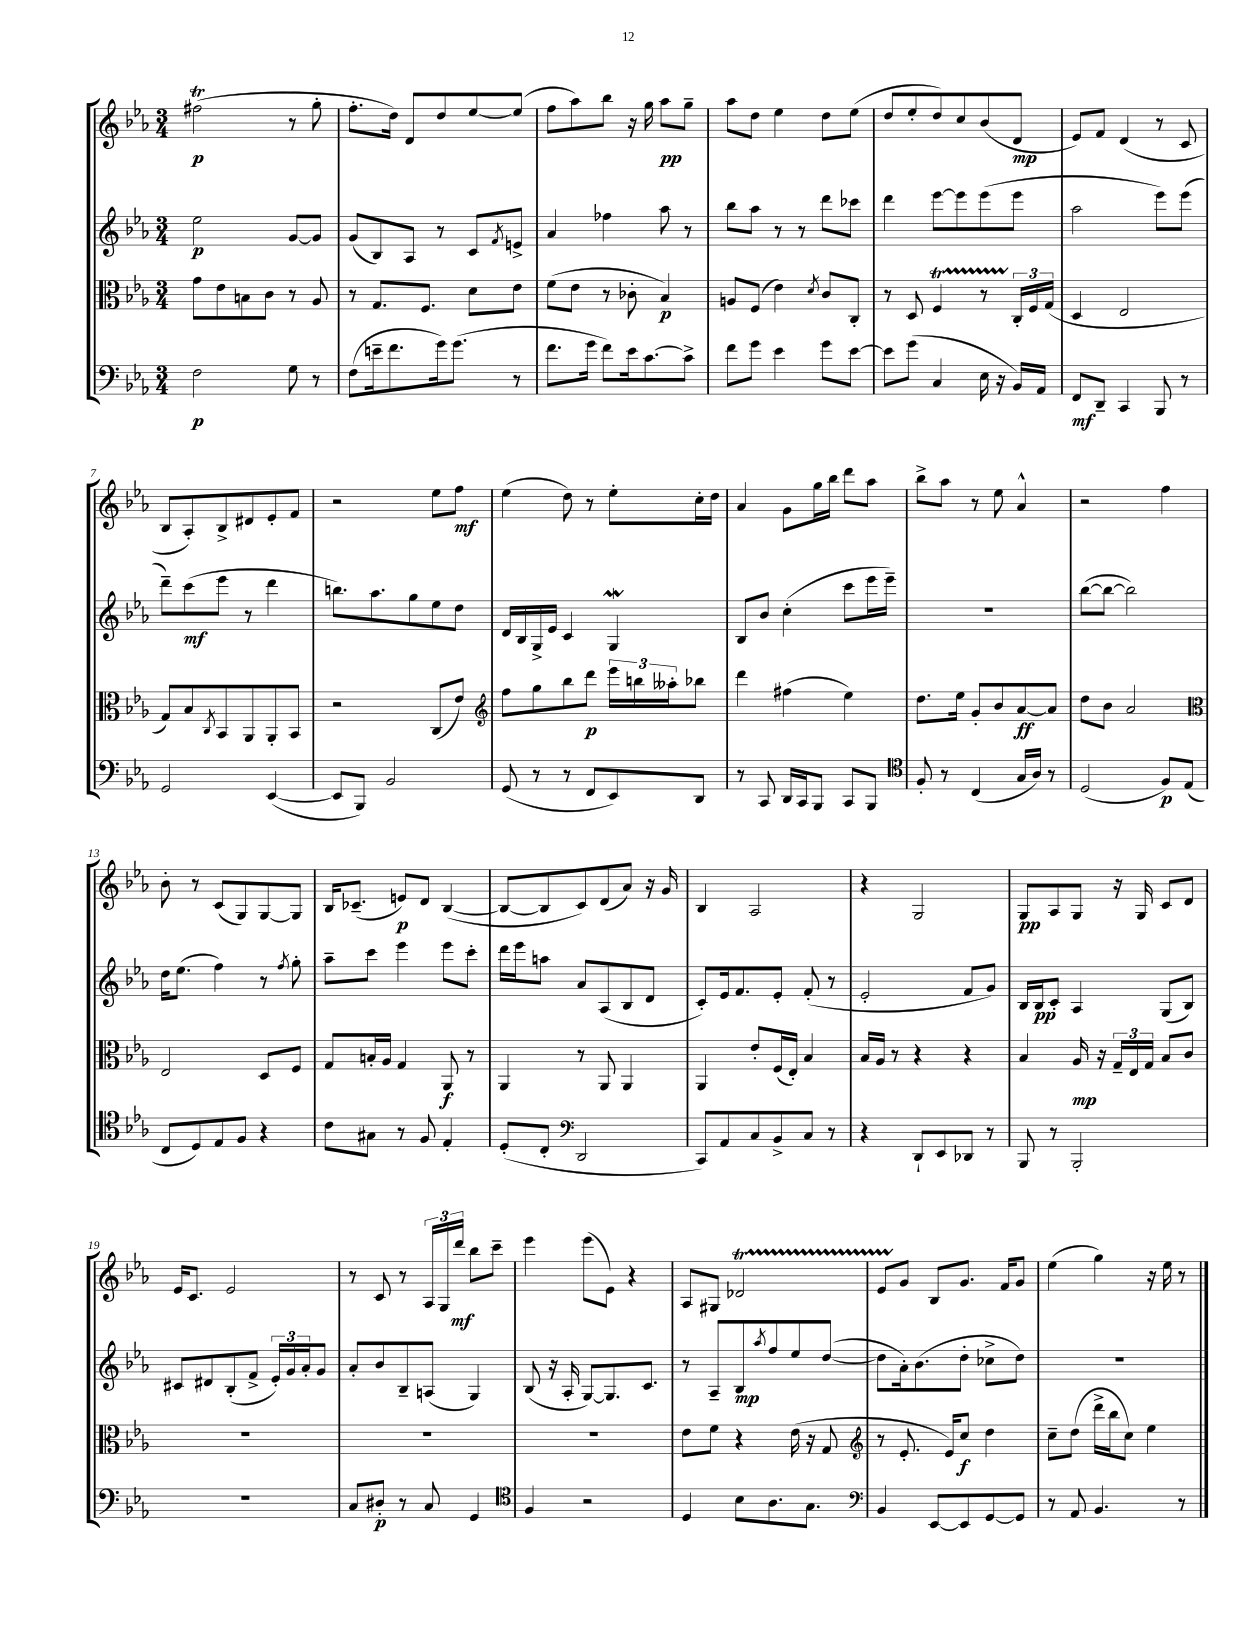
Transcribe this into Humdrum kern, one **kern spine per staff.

**kern	**kern	**kern	**kern
*staff4	*staff3	*staff2	*staff1
*clefF4	*clefC3	*clefG2	*clefG2
*k[b-e-a-]	*k[b-e-a-]	*k[b-e-a-]	*k[b-e-a-]
*M3/4	*M3/4	*M3/4	*M3/4
2F	8g	2ee-	(2ff#
.	8e-	.	.
.	8B	.	.
.	8c	.	.
8G	8r	[8g	8r
8r	8A-	8g]	8gg'
=	=	=	=
(8F	8r	(8g	8.ff'
16e~	8.G	8B-)	.
8.f	.	.	16dd)
.	.	8A-	8d
.	8.F	.	.
16g)	.	8r	8dd
(8.g	.	.	.
.	8d	8c	[8ee-
.	.	8qf	.
8r	8e-	8e^	(8ee-]
=	=	=	=
8.f	(8f	4a-	8ff
.	8e-	.	8aa-)
16g	.	.	.
8f)	8r	4ff-	8bb-
16e-	8c-'	.	16r
[8.c	.	.	16gg
.	4B-)	8aa-	8aa-
8c^]	.	8r	8gg~
=	=	=	=
8f	8A	8bb-	8aa-
8g	(8F	8aa-	8dd
4e-	4e-)	8r	4ee-
.	.	8r	.
.	8qd	.	.
8g	8c	8ddd	8dd
[8e-	8C'	8ccc-	(8ee-
=	=	=	=
8e-]	8r	4ddd	8dd
(8g	8D	.	8ee-'
4C	4F	[8eee-	8dd)
.	.	8eee-]	8cc
16E-	8r	(8eee-	(8b-
16r	.	.	.
16BB-)	24C'	8eee-	8d
.	24F	.	.
16AA-	.	.	.
.	(24G	.	.
=	=	=	=
8FF	4D	2aa-	8e-)
8DD~	.	.	8f
4CC	2E-	.	(4d
8BBB-	.	8eee-)	8r
8r	.	(8eee-	8c
=	=	=	=
2GG	8G)	8ddd~)	8B-
.	8B-	(8ccc	8A-')
.	8qC	.	.
.	8BB-	8eee-	8B-^
.	8AA-	8r	8d#
([4EE-	8AA-'	4ddd	8e-'
.	8BB-	.	8f
=	=	=	=
8EE-]	2r	8.bb)	2r
8BBB-)	.	.	.
.	.	8.aa-	.
2BB-	.	.	.
.	.	8gg	.
.	(8C	8ee-	8ee-
.	8e-)	8dd	8ff
=	=	=	=
*	*clefG2	*	*
(8GG	8ff	16d	(4ee-
.	.	16B-	.
8r	8gg	16G^	.
.	.	16e-	.
8r	8bb-	4c	8dd)
8FF	8ddd	.	8r
8EE-)	24eee-	4G	8ee-'
.	24bb	.	.
.	24aa--'	.	.
8DD	8bb-	.	16cc'
.	.	.	16dd
=	=	=	=
8r	4ddd	8B-	4a-
8CC	.	8b-	.
16DD	(4ff#	(4cc'	8g
16CC	.	.	.
8BBB-	.	.	16gg
.	.	.	16bb-
8CC	4ee-)	8ccc	8ddd
8BBB-	.	16eee-	8aa-
.	.	16eee-~)	.
=	=	=	=
*clefC4	*	*	*
8F'	8.dd	2.r	8bb-^
8r	.	.	8aa-
.	16ee-	.	.
(4C	8g'	.	8r
.	8b-	.	8ee-
16G	[8a-	.	4a-^^
16A-)	.	.	.
8r	8a-]	.	.
=	=	=	=
(2D	8dd	([8bb-	2r
.	8b-	8bb-_	.
.	2a-	2bb-])	.
8F)	.	.	4ff
(8E-	.	.	.
=	=	=	=
*	*clefC3	*	*
8C	2E-	16dd	8b-'
.	.	(8.ee-	.
8D)	.	.	8r
8E-	.	4ff)	(8c
8F	.	.	8G)
4r	8D	8r	[8G
.	.	8qff	.
.	8F	8gg'	8G]
=	=	=	=
8c	8G	8aa-~	16B-
.	.	.	(8.c-~
8G#	16B'	8ccc	.
.	16A-	.	.
8r	4G	4eee-	8e)
8F	.	.	8d
4E-'	8AA-	8eee-	([4B-
.	8r	8ccc'	.
=	=	=	=
(8D'	4AA-	16ddd	8B-_
.	.	16eee-	.
8C'	.	8aa	8B-]
*clefF4	*	*	*
2DD	8r	8a-	8c)
.	8AA-	(8A-	(8d
.	4AA-	8B-	8a-)
.	.	8d	16r
.	.	.	16g
=	=	=	=
8CC)	4AA-	8c')	4B-
8AA-	.	16e-	.
.	.	8.f	.
8C	8e-'	.	2A-
8BB-^	(16F	8e-'	.
.	16E-')	.	.
8C	4B-	(8f'	.
8r	.	8r	.
=	=	=	=
4r	16B-	2e-'	4r
.	16A-	.	.
.	8r	.	.
8DD`	4r	.	2G
8EE-	.	.	.
8DD-	4r	8f	.
8r	.	8g)	.
=	=	=	=
8BBB-	4B-	16B-	8G
.	.	16B-	.
8r	.	8c'	8A-
2BBB-'	16A-	4A-	8G
.	16r	.	.
.	24G~	.	16r
.	24E-	.	.
.	.	.	16G
.	24G	.	.
.	8B-	(8G	8c
.	8c	8B-)	8d
=	=	=	=
2.r	2.r	8c#	16e-
.	.	.	8.c
.	.	8d#	.
.	.	(8B-'	2e-
.	.	8f^	.
.	.	24e-')	.
.	.	24g	.
.	.	24a-'	.
.	.	8g	.
=	=	=	=
8C	2.r	8a-'	8r
8D#'	.	8b-	8c
8r	.	8B-~	8r
8C	.	(8A	24A-
.	.	.	24G
.	.	.	24ddd
4GG	.	4G)	8bb-
.	.	.	8ccc~
=	=	=	=
*clefC4	*	*	*
4F	2.r	(8B-	4eee-
.	.	16r	.
.	.	16A-'	.
2r	.	[8G)	(8eee-
.	.	8.G]	8e-)
.	.	.	4r
.	.	8.c	.
=	=	=	=
4D	8e-	8r	8A-
.	8f	8A-~	8G#
8B-	4r	8B-	2d-
.	.	8qaa-	.
8.A-	.	8ff	.
.	(16e-	8ee-	.
8.G	16r	.	.
.	8G	([8dd	.
=	=	=	=
*clefF4	*clefG2	*	*
4BB-	8r	8dd]	8e-
.	8.e-'	16a-')	8g
.	.	(8.b-	.
[8EE-	.	.	8B-
.	16e-)	.	.
8EE-]	8cc	8dd'	8.g
[8GG	4dd	8cc-^	.
.	.	.	16f
8GG]	.	8dd)	8g
=	=	=	=
8r	8cc~	2.r	(4ee-
8AA-	(8dd	.	.
4.BB-	16ddd^	.	4gg)
.	16bb-	.	.
.	8cc)	.	.
.	4ee-	.	16r
.	.	.	16ee-
8r	.	.	8r
==	==	==	==
*-	*-	*-	*-
